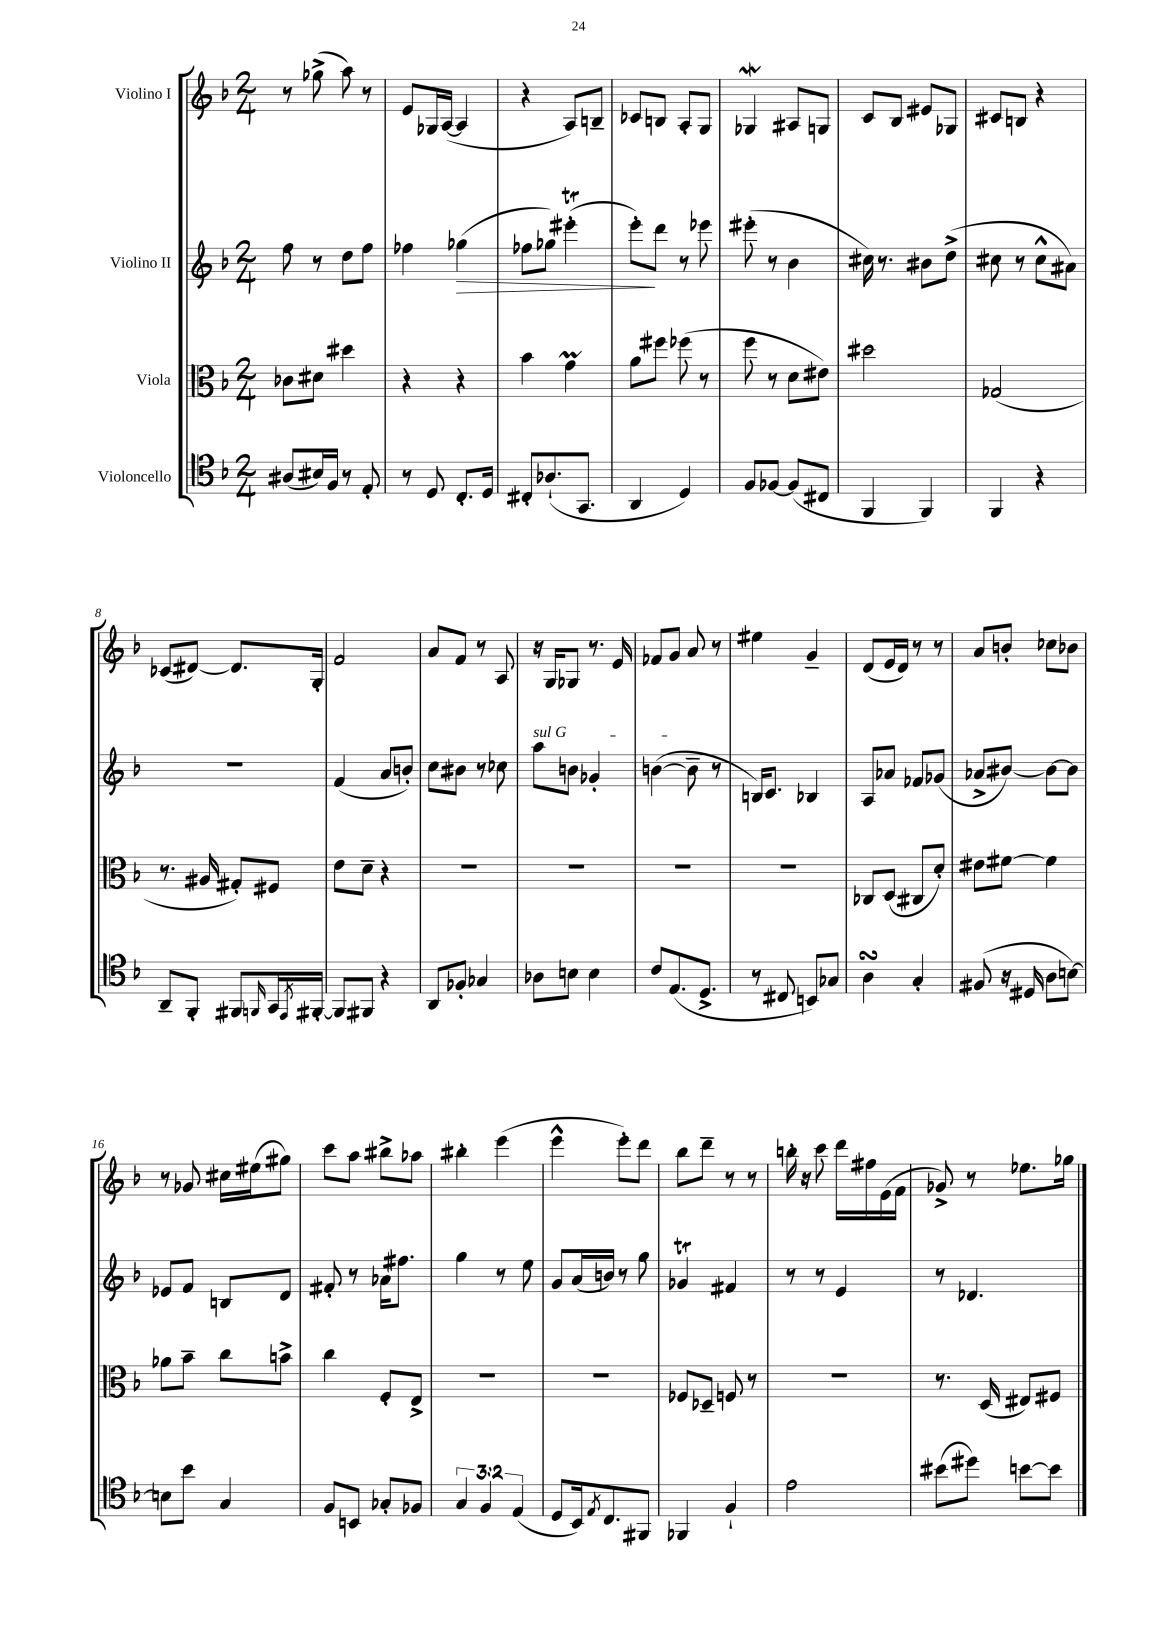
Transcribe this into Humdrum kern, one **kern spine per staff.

**kern	**kern	**kern	**dynam	**kern
*part4	*part3	*part2	*part2	*part1
*staff4	*staff3	*staff2	*staff2	*staff1
*I"Violoncello	*I"Viola	*I"Violino II	*	*I"Violino I
*clefC4	*clefC3	*clefG2	*	*clefG2
*k[b-]	*k[b-]	*k[b-]	*	*k[b-]
*M2/4	*M2/4	*M2/4	*	*M2/4
=1	=1	=1	=1	=1
(8A#X/L	8c-X\L	8ff\	.	8r
16B#X/L)	8d#X\J	8r	.	(8gg-X^\
16F/JJ	.	.	.	.
8r	4dd#X\	8dd\L	.	8aa\)
8E'/	.	8ff\J	.	8r
=2	=2	=2	=2	=2
8r	4r	4ff-X\	.	8e/L
8D/	.	.	.	16G-X/L
.	.	.	.	([16A/JJ
!	!	!	!LO:HP:b	!
8.C'/L	4r	(4gg-X\	>	4A/]
16D/Jk	.	.	.	.
=3	=3	=3	=3	=3
8C#X'/L	4b-\	8ff-X\L	.	4r
(8.A-X`/	.	8gg-X\J)	.	.
.	4gM\	(4eee#Xt'\	.	8A/L)
8.GG/J	.	.	.	.
.	.	.	.	8Bn~/J
=4	=4	=4	=4	=4
4AA/	8a\L	8eee'\L)	.	8c-X/L
.	8ff#X\J	8ddd\J	]	8Bn/J
4D/)	(8ff-X\	8r	.	8A'/L
.	8r	8eee-X\	.	8G/J
=5	=5	=5	=5	=5
8F/L	8ff\	(8eee#X'\	.	4G-Xw/
[8F-X/J	8r	8r	.	.
(8F-/L]	8d\L	4b-\	.	8A#X/L
8C#X/J	8e#X\J)	.	.	8Gn/J
=6	=6	=6	=6	=6
4FF/	2dd#X\	16cc#X\)	.	8c/L
.	.	8.r	.	.
.	.	.	.	8B-/J
4FF/)	.	8b#X\L	.	8e#X/L
.	.	(8dd^\J	.	8G-X/J
=7	=7	=7	=7	=7
4FF/	(2G-X/	8cc#X\	.	8c#X/L
.	.	8r	.	8Bn/J
4r	.	8cc#^^\L	.	4r
.	.	8a#X\J)	.	.
!!LO:LB:g=z
=8	=8	=8	=8	=8
8AA~/L	8.r	2r	.	(8c-X/L
8FF'/J	.	.	.	[8d#X/J)
.	16A#X/	.	.	.
8FF#X/L	8G#X'/L)	.	.	8.d#/L]
16qqFFn/	.	.	.	.
16GG/L	8F#X/J	.	.	.
8qEE/	.	.	.	.
[16FF#X'/JJ	.	.	.	16G'/Jk
=9	=9	=9	=9	=9
8FF#/L]	8e\L	(4f/	.	2f/
8FF#X/J	8d~\J	.	.	.
4r	4r	8a/L	.	.
.	.	8bn'/J)	.	.
=10	=10	=10	=10	=10
8AA/L	2r	8cc\L	.	8a/L
8F-X'/J	.	8b#X\J	.	8f/J
4G-X/	.	8r	.	8r
.	.	8cc-X\	.	8A/
=11	=11	=11	=11	=11
!	!	!LO:TX:a:i:t=sul G	!	!
8A-X\L	2r	8aa\L	.	16r
.	.	.	.	16G/KL
8Bn\J	.	8bn\J	.	8G-X/J
4B\	.	4g-X'/	.	8.r
.	.	.	.	16e/
=12	=12	=12	=12	=12
8c/L	2r	([4bn\	.	8f-X/L
(8.E/	.	.	.	8g/J
.	.	8b~\]	.	8a/
8.D^/J	.	.	.	.
.	.	8r	.	8r
=13	=13	=13	=13	=13
8r	2r	16Bn/KL)	.	4ee#X\
.	.	8.c/J	.	.
8C#X/	.	.	.	.
8BBn/L)	.	4B-X/	.	4g~/
8G-X/J	.	.	.	.
=14	=14	=14	=14	=14
4AsSsS\	8C-X/L	8A/L	.	(8d/L
.	(8D/J	8a-X/J	.	16e/L
.	.	.	.	16d/JJ)
4G'/	8C#X/L	8f-X/L	.	8r
.	8d'/J)	(8g-X/J	.	8r
=15	=15	=15	=15	=15
(8F#X/	8e#X\L	8a-X^/L	.	8a/L
16r	[8f#X\J	[8b#X/J)	.	8bn'/J
16D#X/	.	.	.	.
8A\L	4f#\]	8b#\L_	.	8cc-X\L
[8Bn\J)	.	8b#\J]	.	8b-X\J
!!LO:LB:g=z
=16	=16	=16	=16	=16
8Bn\L]	8a-X\L	8e-X/L	.	8r
8b-\J	8b-~\J	8f/J	.	8g-X/
4G/	8cc\L	8Bn/L	.	16cc#X\LL
.	.	.	.	(16ee#X\J
.	8bn^\J	8d/J	.	8gg#X\J)
=17	=17	=17	=17	=17
8F/L	4cc\	8f#X'/	.	8ccc\L
8BBn/J	.	8r	.	8aa\J
8G-X'/L	8F'/L	16a-X\KL	.	8bb#X^\L
.	.	8.ff#X\J	.	.
8F-X/J	8E^/J	.	.	8aa-X\J
=18	=18	=18	=18	=18
6G/	2r	4gg\	.	4bb#X'\
6F/	.	.	.	.
.	.	8r	.	(4eee\
(6E/	.	.	.	.
.	.	8ee\	.	.
=19	=19	=19	=19	=19
8D/L	2r	8g/L	.	4eee^^\
16BB-/k)	.	(16a/L	.	.
8qE/	.	.	.	.
8.C/	.	16bn/JJ)	.	.
.	.	8r	.	8eee'\L)
8FF#X/J	.	8gg\	.	8ddd\J
=20	=20	=20	=20	=20
4FF-X/	8F-X/L	4g-XT/	.	8bb-\L
.	8D-X~/J	.	.	8ddd~\J
4F`/	8Fn/	4f#X/	.	8r
.	8r	.	.	8r
=21	=21	=21	=21	=21
2e\	2r	8r	.	16bbn'\
.	.	.	.	16r
.	.	8r	.	8ccc\
.	.	4e/	.	16ddd\LL
.	.	.	.	16ff#X\
.	.	.	.	(16e\
.	.	.	.	16f\JJ
=22	=22	=22	=22	=22
(8b#X\L	8.r	8r	.	8g-X^/)
8dd#X\J)	.	4.d-X/	.	8r
.	(16D/	.	.	.
[8bn\L	8E#X/L)	.	.	8.ee-X\L
8b\J]	8F#X/J	.	.	.
.	.	.	.	16gg-X\Jk
==	==	==	==	==
*-	*-	*-	*-	*-
